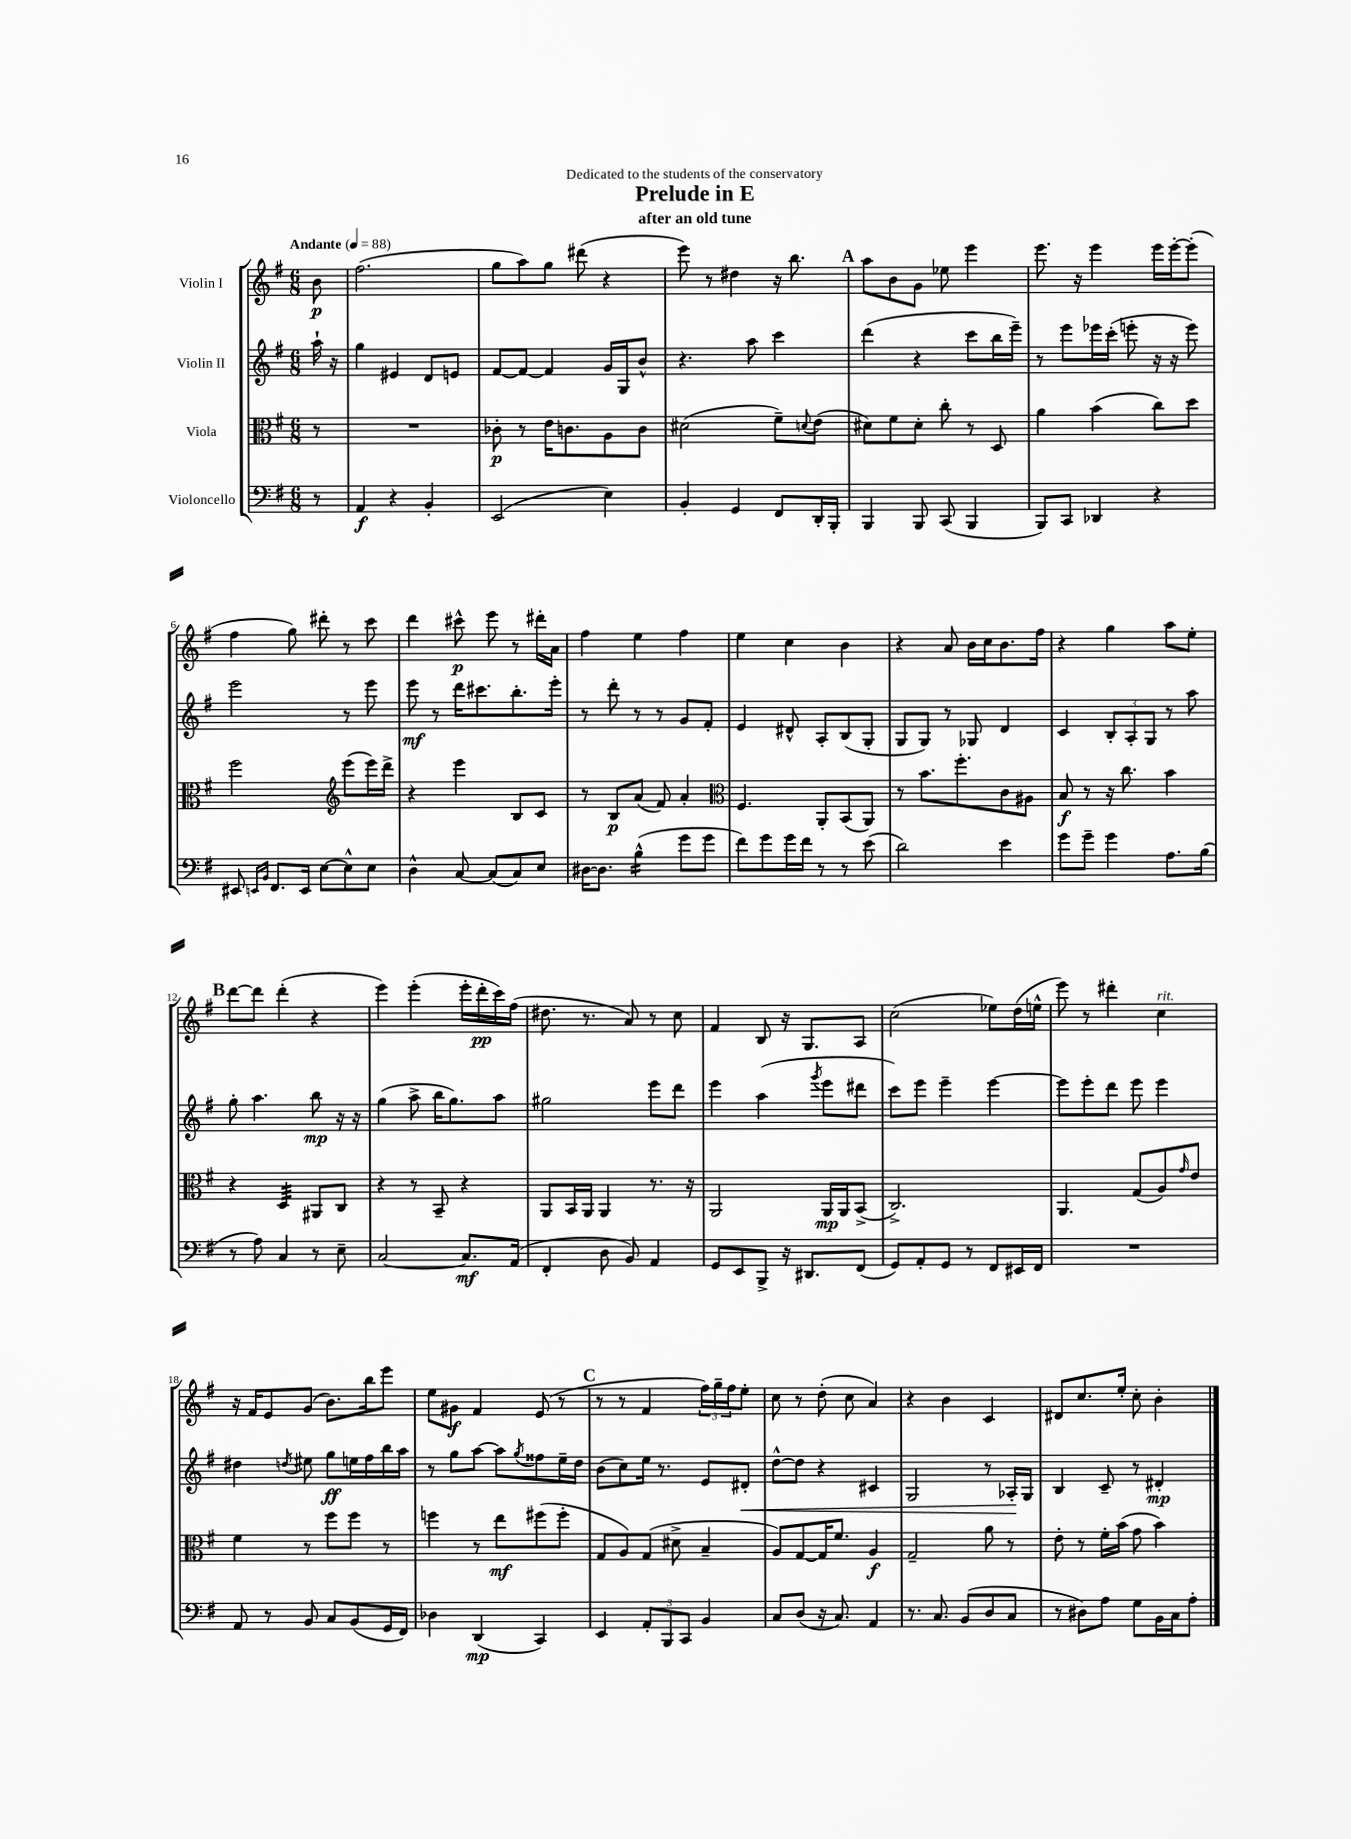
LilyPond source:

\header { title = "Prelude in E" subtitle = "after an old tune" dedication = "Dedicated to the students of the conservatory" }
<<
\new StaffGroup <<
\new Staff = "s0" \with { instrumentName = "Violin I" } {
    \clef treble \key g \major \numericTimeSignature \time 6/8 \partial 8 \tempo "Andante" 4 = 88
    b'8\p |
    fis''2.( |
    g''8 a''8) g''8 dis'''8( r4 |
    e'''8) r8 dis''4 r16 b''8. |
    \mark \markup { \bold "A" } a''8 b'8 g'8 ees''8 e'''4 |
    e'''8. r16 e'''4 e'''16 e'''16~-. e'''8-.( |
    fis''4 g''8) dis'''8-. r8 c'''8 |
    d'''4 cis'''8-^\p e'''8 r8 dis'''16-. a'16 |
    fis''4 e''4 fis''4 |
    e''4 c''4 b'4 |
    r4 a'8 b'16 c''16 b'8. fis''16 |
    r4 g''4 a''8 e''8-. |
    \mark \markup { \bold "B" } d'''8~ d'''8 d'''4-.( r4 |
    e'''4) e'''4-.( e'''16-. d'''16-.\pp c'''16) fis''16( |
    dis''8. r8. a'8) r8 c''8 |
    fis'4 b8 r16 g8. a8 |
    c''2( ees''8) d''16( e''16-^ |
    e'''8) r8 dis'''4-. c''4^\markup { \italic "rit." } |
    r16 fis'16 e'8 g'8( b'8.) b''16 e'''8 |
    e''8 gis'8\f fis'4 e'8( r8 |
    \mark \markup { \bold "C" } r8 r8 fis'4 \tuplet 3/2 { fis''16) g''16-- fis''16 } e''8-. |
    c''8 r8 d''8-.( c''8 a'4) |
    r4 b'4 c'4 |
    dis'8 c''8. e''16-. c''8-. b'4-. \bar "|." |
}
\new Staff = "s1" \with { instrumentName = "Violin II" } {
    \clef treble \key g \major \numericTimeSignature \time 6/8 \partial 8
    a''16-! r16 |
    g''4 eis'4 d'8 e'8 |
    fis'8~ fis'8~ fis'4 g'16 g16 b'8-^ |
    r4. a''8 c'''4 |
    \mark \markup { \bold "A" } d'''4( r4 c'''8 b''16 e'''16--) |
    r8 e'''8 ees'''16 c'''16-.( e'''8-. r16 r16 e'''8) |
    e'''2 r8 e'''8 |
    e'''8\mf r8 d'''16 cis'''8. b''8.-. e'''16-. |
    r8 d'''8-. r8 r8 g'8 fis'8-. |
    e'4 dis'8-^ a8-. b8( g8-. |
    g8 g8) r8 ges8 d'4 |
    c'4 \tuplet 3/2 { b8-. a8-. g8 } r8 a''8 |
    \mark \markup { \bold "B" } g''8-. a''4. b''8\mp r16 r16 |
    g''4( a''8-> b''16 g''8.) a''8 |
    gis''2 e'''8 d'''8 |
    e'''4 a''4( \acciaccatura { g'''8 } e'''8 dis'''8 |
    c'''8) e'''8 e'''4-- e'''4~ |
    e'''8 e'''8-. d'''8 e'''8 e'''4 |
    dis''4 \acciaccatura { d''8 } eis''8 g''8\ff e''16 fis''16 b''16 a''16 |
    r8 g''8 a''8~ a''8 \acciaccatura { g''8 } fisis''8 e''16-- d''16 |
    \mark \markup { \bold "C" } b'8( c''8) e''16 r8. e'8 dis'8-.\< |
    d''8~-^ d''8 r4 cis'4 |
    g2 r8 aes16-.\! g16 |
    b4 c'8-- r8 dis'4-.\mp \bar "|." |
}
\new Staff = "s2" \with { instrumentName = "Viola" } {
    \clef alto \key g \major \numericTimeSignature \time 6/8 \partial 8
    r8 |
    R2. |
    ces'8-.\p r8 e'16 c'8. a8 c'8 |
    dis'2( fis'8--) \appoggiatura { d'8 } e'8( |
    \mark \markup { \bold "A" } dis'8) fis'8 dis'8-. c''8-. r8 d8 |
    a'4 b'4( c''8) d''8 |
    fis''2 \clef treble e'''8( e'''16) d'''16-> |
    r4 e'''4 b8 c'8 |
    r8 b8\p a'8( fis'8) a'4-. |
    \clef alto fis4. a,8-. b,8( a,8) |
    r8 b'8. fis''8.-. c'8 ais8 |
    b8\f r8 r16 c''8. b'4 |
    \mark \markup { \bold "B" } r4 d4:32 ais,8 c8 |
    r4 r8 b,8-- r4 |
    a,8 b,16 a,16 a,4 r8. r16 |
    a,2 a,16\mp a,16 b,8->( |
    c2.->) |
    a,4. g8( a8) \grace { g'16 } e'8 |
    fis'4 r8 fis''8 fis''8 r8 |
    f''4 r8 e''8\mf fis''8( fis''8-. |
    \mark \markup { \bold "C" } g8 a8) g8( dis'8-> b4-- |
    a8) g8~ g16 fis'8. a4\f |
    g2-- a'8 r8 |
    e'8-. r8 fis'16-. b'16( g'8 b'4) \bar "|." |
}
\new Staff = "s3" \with { instrumentName = "Violoncello" } {
    \clef bass \key g \major \numericTimeSignature \time 6/8 \partial 8
    r8 |
    a,4\f r4 b,4-. |
    e,2( e4) |
    b,4-. g,4 fis,8 d,16-. b,,16-. |
    \mark \markup { \bold "A" } b,,4 b,,8 c,8( b,,4 |
    b,,8) c,8 des,4 r4 |
    eis,8 \grace { e,16 b,16 } fis,8. e,16 e8~ e8-^ e8 |
    d4-^ c8~ c8( c8) e8 |
    dis16~ dis8. b4:16-^( g'8 g'8 |
    fis'8) g'8 g'16 fis'16 r8 r8 e'8( |
    d'2) e'4 |
    g'8 g'8-- g'4 a8. b16( |
    \mark \markup { \bold "B" } r8 a8) c4 r8 e8-- |
    c2~ c8.\mf a,16( |
    fis,4-. d8 b,8) a,4 |
    g,8 e,8 b,,8-> r16 dis,8. fis,8( |
    g,8) a,8-. g,8 r8 fis,8 eis,16 fis,16 |
    R2. |
    a,8 r8 b,8 c8 b,8( g,16 fis,16) |
    des4 d,4\mp( c,4) |
    \mark \markup { \bold "C" } e,4 \tuplet 3/2 { a,8-. b,,8 c,8 } b,4 |
    c8 d8( r16 c8.) a,4 |
    r8. c8. b,8( d8 c8 |
    r8 dis8) a8 g8 b,16 c16 a8-. \bar "|." |
}
>>
>>
